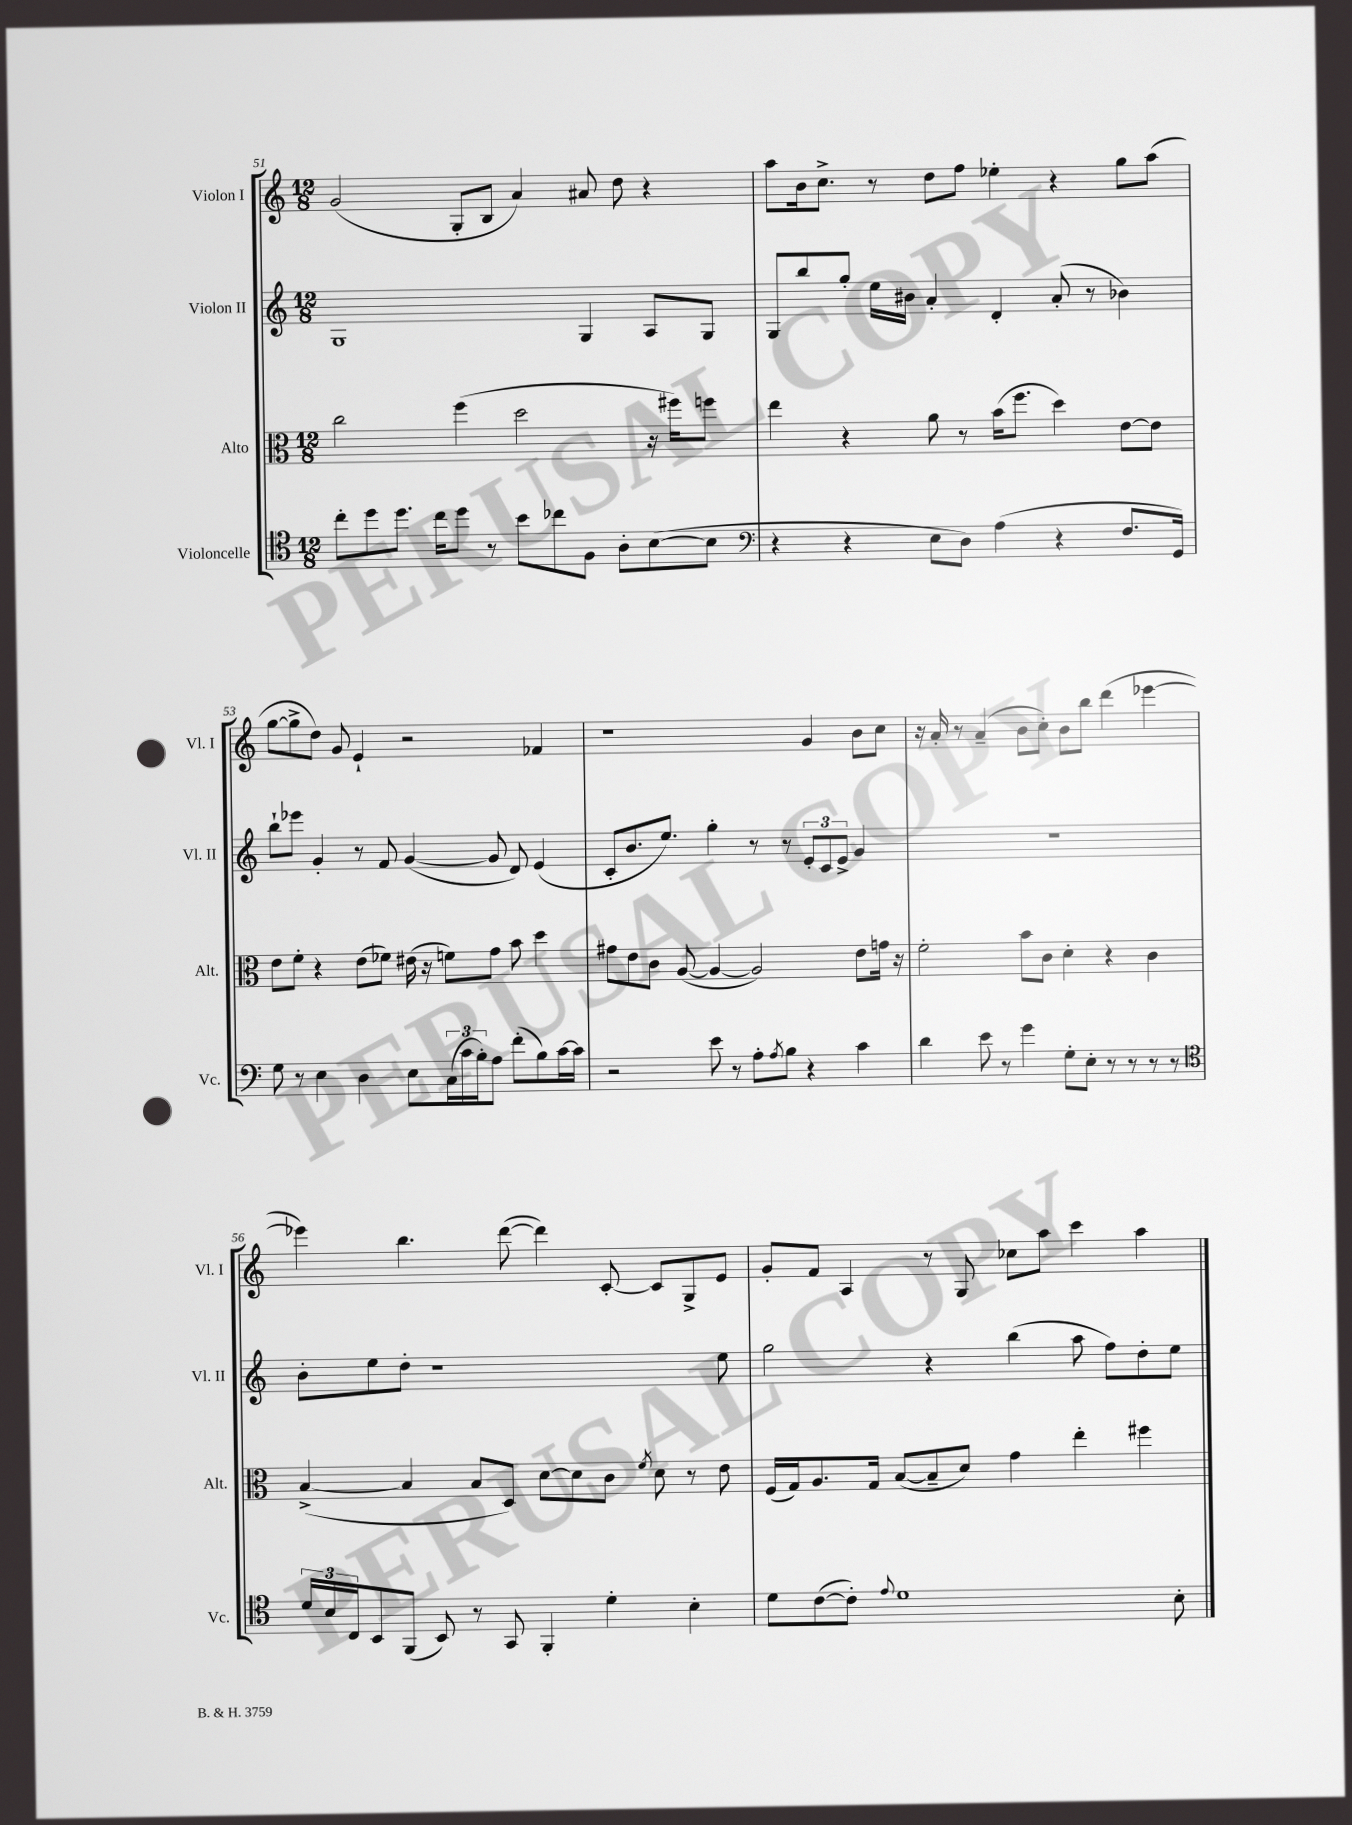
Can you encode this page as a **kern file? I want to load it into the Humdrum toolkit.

**kern	**kern	**kern	**kern
*staff4	*staff3	*staff2	*staff1
*clefC4	*clefC3	*clefG2	*clefG2
*k[]	*k[]	*k[]	*k[]
*M12/8	*M12/8	*M12/8	*M12/8
8cc'	2cc	1G	(2g
8dd	.	.	.
8.dd	.	.	.
16cc	.	.	.
8dd	(4ff	.	8G'
8r	.	.	8B
8b	2dd	.	4a)
8cc-	.	.	.
8F	.	4G	8a#
8A'	.	.	8dd
([8B	16r	8A	4r
.	16ff#)	.	.
8B]	8ff	8G	.
=	=	=	=
*clefF4	*	*	*
4r	4ee	8G	8aa
.	.	8bb	16b
.	.	.	8.cc^
4r	4r	8gg'	.
.	.	16ee	8r
.	.	16b#	.
8E	8a	4a'	8dd
8D)	8r	.	8ff
(4A	(16b	4d'	4ee-'
.	8.ff	.	.
4r	4dd)	(8a'	4r
.	.	8r	.
8.F	[8e	4b-)	8gg
.	8e]	.	(8aa
16GG)	.	.	.
=	=	=	=
8G	8e	8bb`	[8gg
8r	8f'	8eee-	8gg^]
4E	4r	4g'	8dd)
.	.	.	8g
4D	(8e	8r	4e`
.	8f-)	8f	.
8E	(16e#	([4g	2r
.	16r	.	.
(24C	8f)	.	.
24c	.	.	.
24B')	.	.	.
8A	8g	8g]	.
(8f'	8b	8d)	.
8B)	4dd	(4e	4f-
[16c	.	.	.
16c]	.	.	.
=	=	=	=
2r	8g#	8c'	1r
.	8e	8.b	.
.	8c	.	.
.	.	8.ee)	.
.	([8A	.	.
8e	4A_	4gg'	.
8r	.	.	.
8A'	2A])	8r	.
8qA	.	.	.
8B	.	8r	.
4r	.	12e'	4g
.	.	12c	.
.	.	12e^	.
4c	8e	4g	8b
.	16g	.	8cc
.	16r	.	.
=	=	=	=
4d	2f'	1.r	16r
.	.	.	16a'
.	.	.	8r
8e	.	.	(4a~
8r	.	.	.
4g	8b	.	8b
.	8c	.	8cc')
8G'	4d'	.	8b
8E'	.	.	8bb
8r	4r	.	(4ddd
8r	.	.	.
8r	4c	.	[4eee-
8r	.	.	.
=	=	=	=
*clefC4	*	*	*
24d	([4B^	8b'	4eee-])
24B	.	.	.
24C	.	.	.
8BB	.	8ee	.
(8FF	4B]	8dd'	4.bb
8BB)	.	1r	.
8r	8B	.	.
8GG	8D)	.	([8ddd
4FF'	[8d	.	4ddd])
.	8d]	.	.
4d'	8c	.	[8c'
.	8qf	.	.
.	8d	.	8c]
4B'	8r	.	8G^
.	8e	8ee	8e
=	=	=	=
8d	(16F	2gg	8g'
.	16G)	.	.
([8c	8.A	.	8f
8c'])	.	.	4A
.	16G	.	.
8qqe	.	.	.
1d	([8B	.	.
.	8B~]	4r	8r
.	8d)	.	8G
.	4g	(4bb	8cc-
.	.	.	8aa
.	4ee'	8aa	4ccc
.	.	8ff)	.
.	4ff#	8dd'	4aa
8B'	.	8ee	.
==	==	==	==
*-	*-	*-	*-
